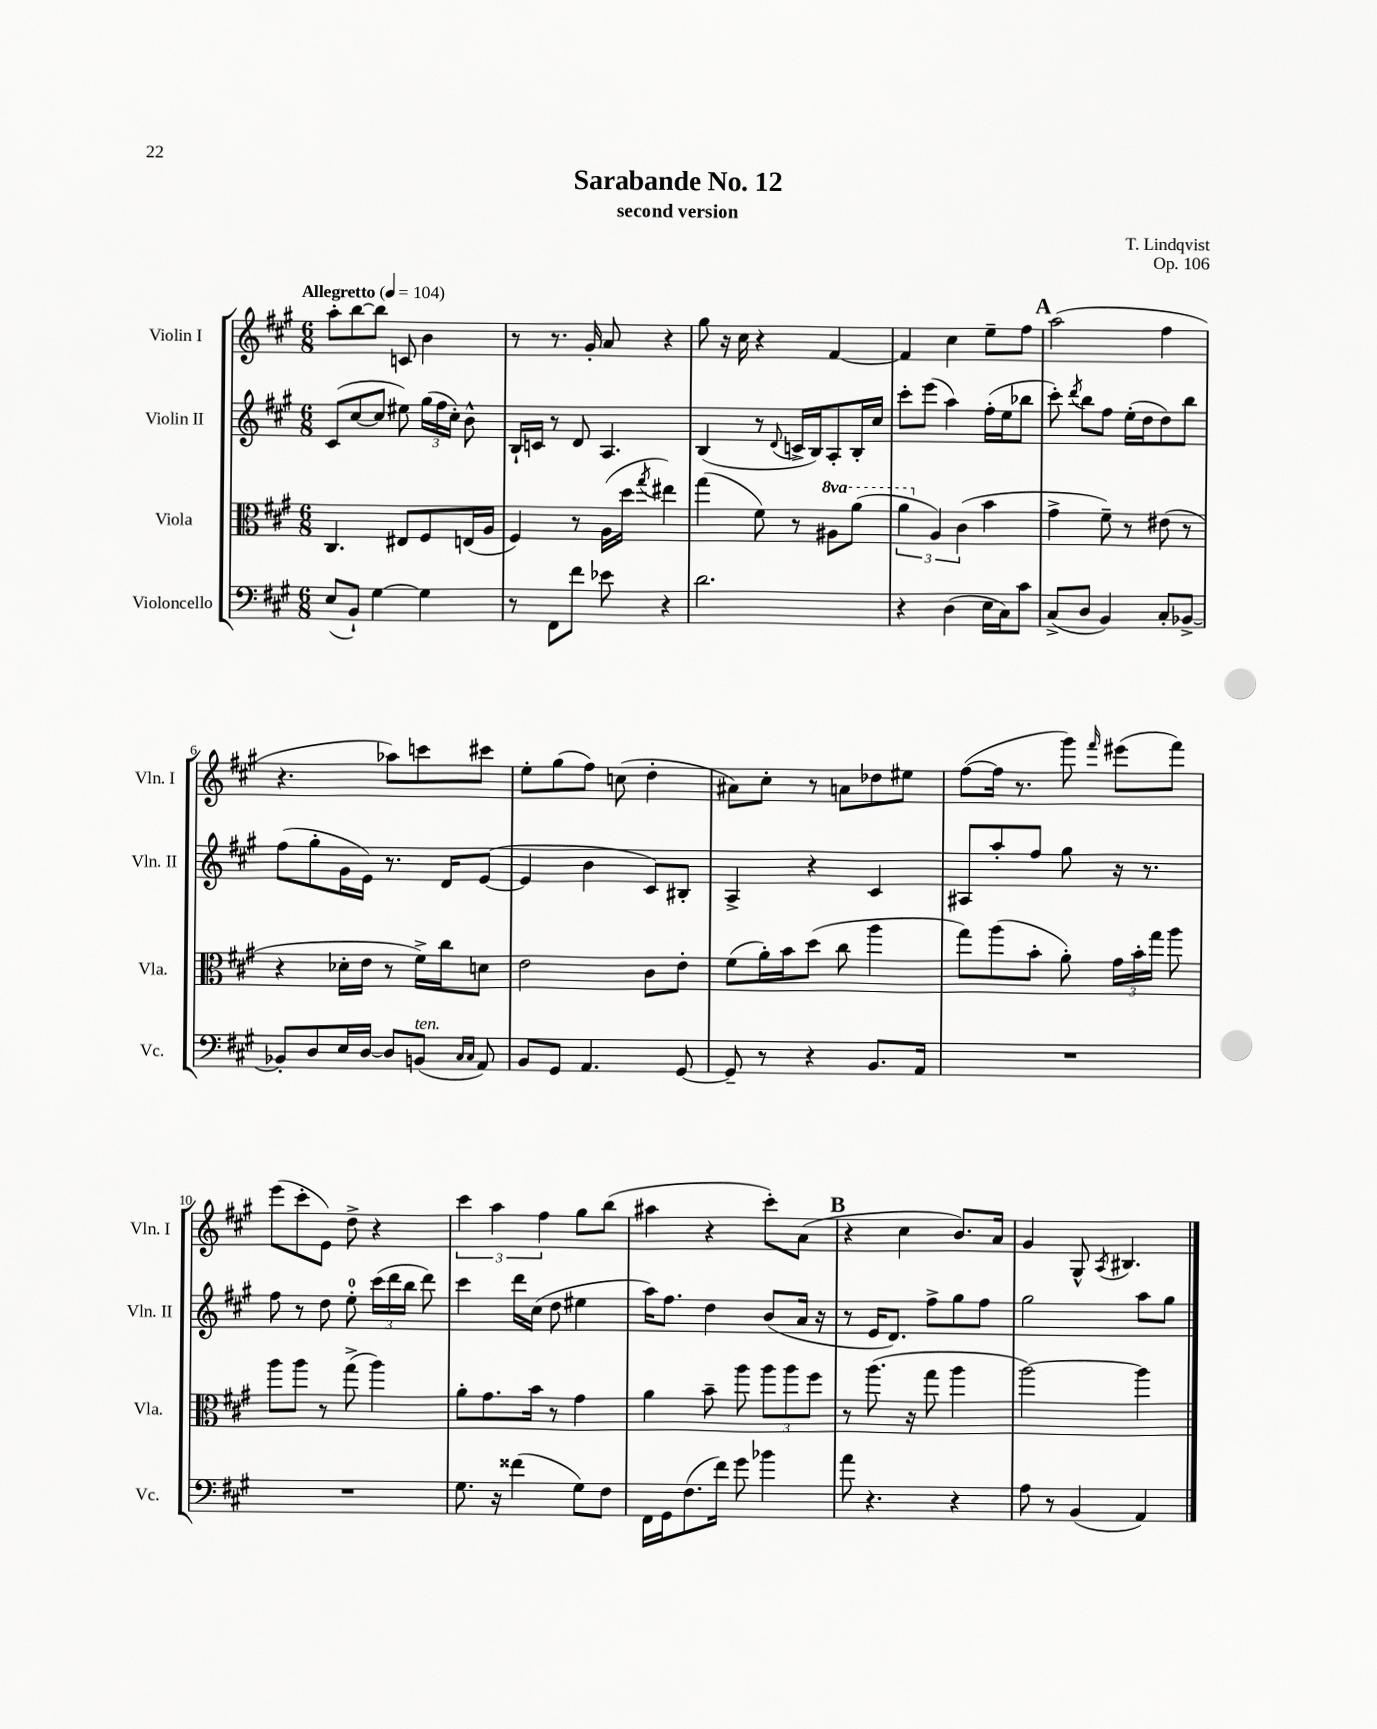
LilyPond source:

\header { title = "Sarabande No. 12" composer = "T. Lindqvist" subtitle = "second version" opus = "Op. 106" }
<<
\new StaffGroup <<
\new Staff = "s0" \with { instrumentName = "Violin I" shortInstrumentName = "Vln. I" } {
    \clef treble \key a \major \numericTimeSignature \time 6/8 \tempo "Allegretto" 4 = 104
    \autoBeamOff a''8[-. b''8~ b''8] c'8 b'4 |
    r8 r8. gis'16-. a'8 r4 |
    gis''8 r16 cis''16 r4 fis'4~ |
    fis'4 cis''4 e''8[-- fis''8] |
    \mark \markup { \bold "A" } a''2( fis''4 |
    r4. aes''8[) c'''8 cis'''8] |
    e''8[-. gis''8( fis''8]) c''8( d''4-. |
    ais'8[) cis''8]-. r8 a'8[ des''8 eis''8] |
    fis''8[~( fis''16] r8. gis'''8) \grace { fis'''16 } eis'''8[( fis'''8]) |
    e'''8[( cis'''8-. e'8]) d''8-> r4 |
    \tuplet 3/2 { cis'''4 a''4 fis''4 } gis''8[ b''8]( |
    ais''4 r4 cis'''8[-.) a'8]( |
    \mark \markup { \bold "B" } r4 cis''4 b'8.[) a'16] |
    gis'4 gis8-^ \acciaccatura { a8 } bis4. \bar "|." |
}
\new Staff = "s1" \with { instrumentName = "Violin II" shortInstrumentName = "Vln. II" } {
    \clef treble \key a \major \numericTimeSignature \time 6/8
    \autoBeamOff cis'8[( cis''8~ cis''8] eis''8) \tuplet 3/2 { gis''16[( fis''16 cis''16]-.) } b'8-^ |
    b16[-! c'16] r8 d'8 a4. |
    b4( r8 \appoggiatura { d'8 } c'16[-> b16) a8-. b16-. cis''16] |
    cis'''8[-. e'''8]( a''4) fis''16[-.( e''16 bes''8] |
    \mark \markup { \bold "A" } cis'''8-.) \acciaccatura { d'''8 } b''8[ fis''8] e''16[-.( d''16 d''8) b''8] |
    fis''8[( gis''8-. gis'16 e'16]) r8. d'16[ e'8]~( |
    e'4 b'4 cis'8[) bis8]-. |
    a4-> r4 cis'4 |
    ais8[ a''8-. fis''8] gis''8 r16 r8. |
    fis''8 r8 d''8 e''8-0-. \tuplet 3/2 { cis'''16[( d'''16 b''16] } d'''8) |
    cis'''4 d'''16[ cis''16]( d''8 eis''4 |
    a''16[) fis''8.] d''4 b'8[( a'16] r16 |
    \mark \markup { \bold "B" } r8 e'16[ d'8.]) fis''8[-> gis''8 fis''8] |
    gis''2 a''8[ gis''8] \bar "|." |
}
\new Staff = "s2" \with { instrumentName = "Viola" shortInstrumentName = "Vla." } {
    \clef alto \key a \major \numericTimeSignature \time 6/8 \set Staff.ottavationMarkups = #ottavation-simple-ordinals
    \autoBeamOff cis4. eis8[ fis8 e16( a16] |
    fis4) r8 a16[( d''16] \acciaccatura { gis''8 } eis''4) |
    gis''4( fis'8) r8 \ottava #1 ais'8[ a''8]( |
    \tuplet 3/2 { a''4 \ottava #0 a4) cis'4( } b'4 |
    \mark \markup { \bold "A" } gis'4-> fis'8--) r8 eis'8( r8 |
    r4 des'16[-. e'16] r8 fis'16[->) cis''16 d'8] |
    e'2 cis'8[ e'8]-. |
    fis'8[( a'16-.) b'16 d''8]( cis''8 a''4 |
    gis''8[) a''8( b'8]-. a'8-.) \tuplet 3/2 { gis'16[ b'16-. gis''16] } a''8 |
    a''8[ a''8] r8 gis''8->( a''4) |
    a'8[-. gis'8. b'16] r8 gis'4 |
    a'4 b'8-- a''8 \tuplet 3/2 { a''8[ a''8 fis''8] } |
    \mark \markup { \bold "B" } r8 a''8.( r16 gis''8 a''4 |
    a''2~) a''4 \bar "|." |
}
\new Staff = "s3" \with { instrumentName = "Violoncello" shortInstrumentName = "Vc." } {
    \clef bass \key a \major \numericTimeSignature \time 6/8
    \autoBeamOff e8[( b,8]-!) gis4~ gis4 |
    r8 fis,8[ fis'8] ees'8 r4 |
    d'2. |
    r4 d4( e16[ cis16) cis'8] |
    \mark \markup { \bold "A" } cis8[->( d8] b,4) cis8[-. bes,8]~-> |
    bes,8[-. d8 e16 d16]~ d8[ b,8]^\markup { \italic "ten." }( \grace { cis16[ cis16] } a,8) |
    b,8[ gis,8] a,4. gis,8~ |
    gis,8-- r8 r4 b,8.[ a,16] |
    R2. |
    R2. |
    gis8. r16 fisis'4( gis8[) fis8] |
    fis,16[ gis,16 fis8.( fis'16]) gis'8 bes'4 |
    \mark \markup { \bold "B" } a'8 r4. r4 |
    a8 r8 b,4( a,4) \bar "|." |
}
>>
>>
